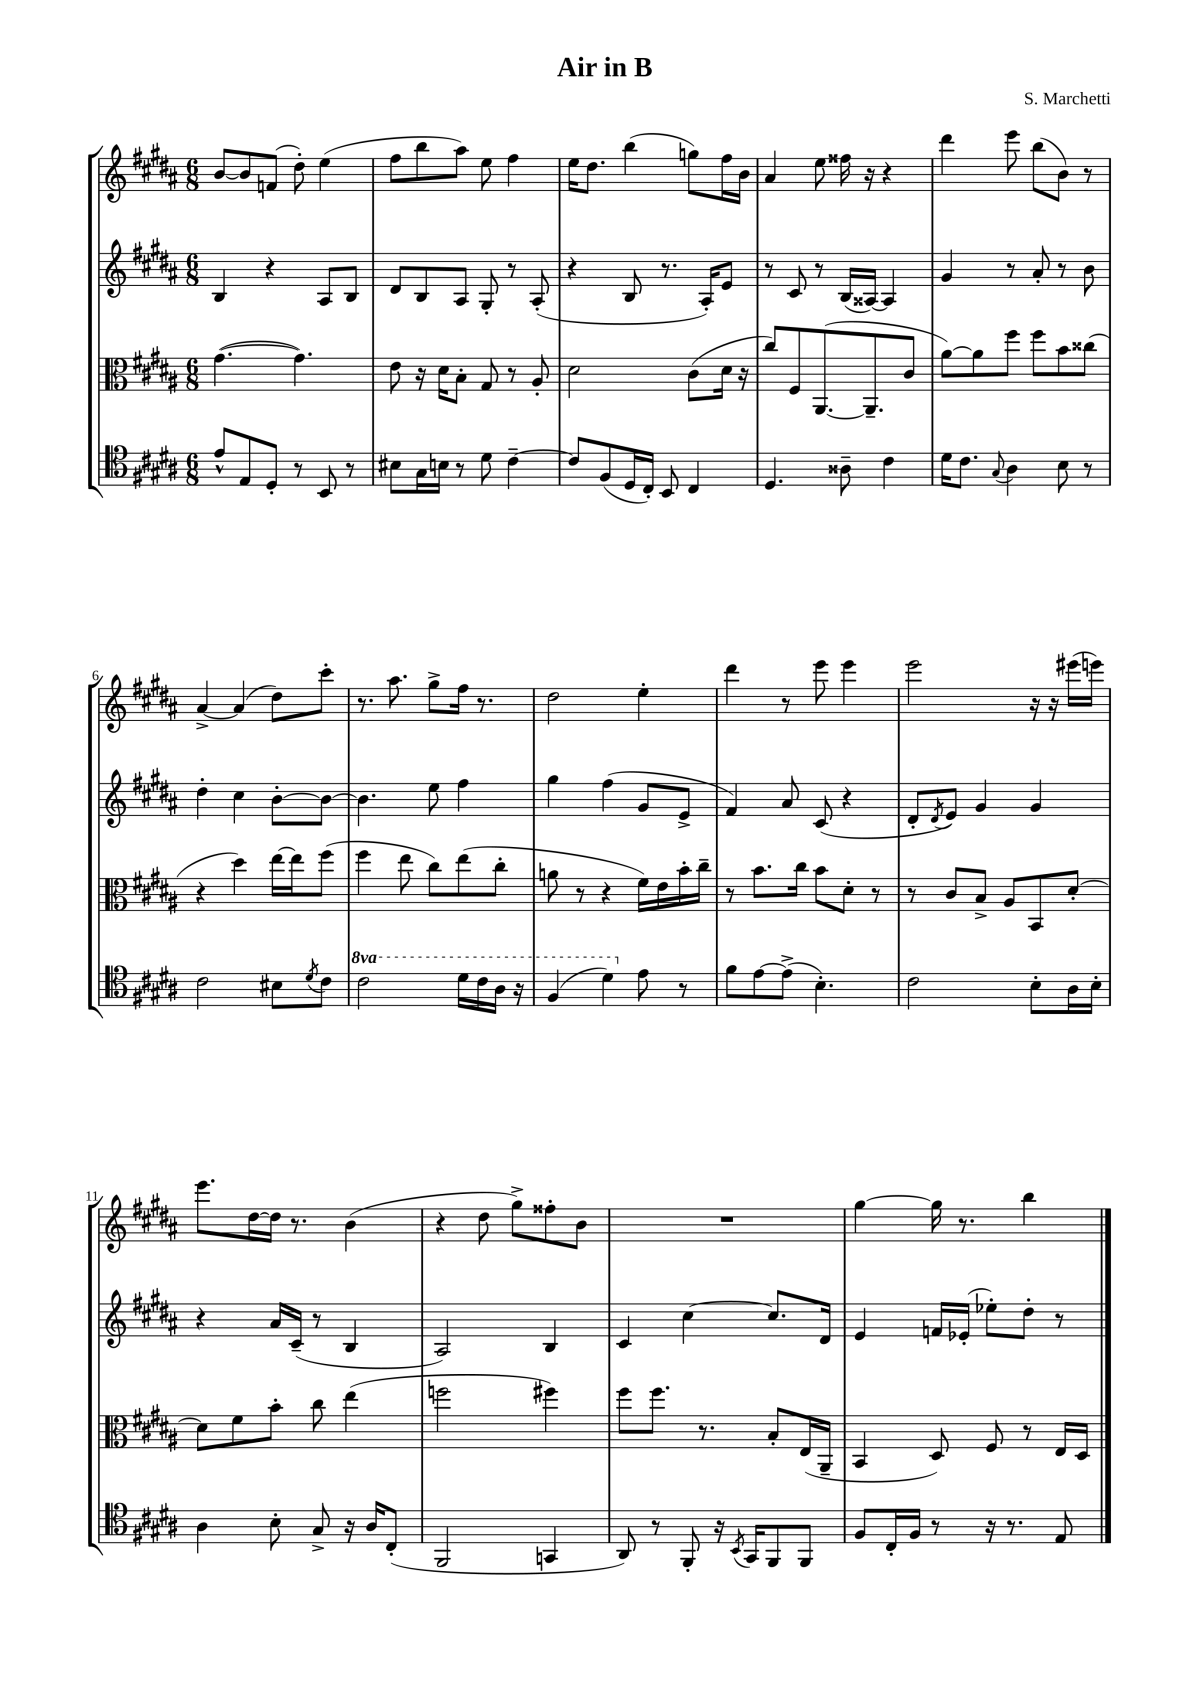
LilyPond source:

\header { title = "Air in B" composer = "S. Marchetti" }
<<
\new StaffGroup <<
\new Staff = "s0" {
    \clef treble \key b \major \numericTimeSignature \time 6/8
    b'8~ b'8 f'8( dis''8-.) e''4( |
    fis''8 b''8 ais''8) e''8 fis''4 |
    e''16 dis''8. b''4( g''8) fis''16 b'16 |
    ais'4 e''8 fisis''16 r16 r4 |
    dis'''4 e'''8 b''8( b'8) r8 |
    ais'4~-> ais'4( dis''8) cis'''8-. |
    r8. ais''8. gis''8-> fis''16 r8. |
    dis''2 e''4-. |
    dis'''4 r8 e'''8 e'''4 |
    e'''2 r16 r16 eis'''16( e'''16) |
    e'''8. dis''16~ dis''16 r8. b'4( |
    r4 dis''8 gis''8->) fisis''8-. b'8 |
    R2. |
    gis''4~ gis''16 r8. b''4 \bar "|." |
}
\new Staff = "s1" {
    \clef treble \key b \major \numericTimeSignature \time 6/8
    b4 r4 ais8 b8 |
    dis'8 b8 ais8 gis8-. r8 ais8-.( |
    r4 b8 r8. ais16-.) e'8 |
    r8 cis'8 r8 b16( aisis16~) aisis4 |
    gis'4 r8 ais'8-. r8 b'8 |
    dis''4-. cis''4 b'8~-. b'8~ |
    b'4. e''8 fis''4 |
    gis''4 fis''4( gis'8 e'8-> |
    fis'4) ais'8 cis'8( r4 |
    dis'8-. \acciaccatura { dis'8 } e'8) gis'4 gis'4 |
    r4 ais'16 cis'16--( r8 b4 |
    ais2) b4 |
    cis'4 cis''4~ cis''8. dis'16 |
    e'4 f'16 ees'16-.( ees''8-.) dis''8-. r8 \bar "|." |
}
\new Staff = "s2" {
    \clef alto \key b \major \numericTimeSignature \time 6/8
    gis'4.~( gis'4.) |
    e'8 r16 dis'16 b8-. gis8 r8 ais8-. |
    dis'2 cis'8( dis'16 r16 |
    cis''8) fis8 ais,8.~( ais,8.-- cis'8 |
    ais'8~) ais'8 fis''8 fis''8 b'8 cisis''8( |
    r4 dis''4) e''16~ e''16 fis''8( |
    fis''4 e''8 cis''8) e''8( cis''8-. |
    a'8 r8 r4 fis'16) e'16 b'16-. cis''16-- |
    r8 b'8. cis''16 b'8 dis'8-. r8 |
    r8 cis'8 b8-> ais8 b,8 dis'8~-. |
    dis'8 fis'8 b'8-. cis''8 e''4( |
    f''2 fis''4) |
    fis''8 fis''8. r8. b8-. e16( ais,16-- |
    b,4 dis8) fis8 r8 e16 dis16 \bar "|." |
}
\new Staff = "s3" {
    \clef tenor \key b \major \numericTimeSignature \time 6/8 \set Staff.ottavationMarkups = #ottavation-simple-ordinals
    e'8-^ e8 dis8-. r8 b,8 r8 |
    bis8 gis16 b16 r8 dis'8 cis'4~-- |
    cis'8 fis8( dis16 cis16-.) b,8 cis4 |
    dis4. aisis8-- cis'4 |
    dis'16 cis'8. \appoggiatura { gis8 } ais4 b8 r8 |
    cis'2 bis8 \acciaccatura { dis'8 } cis'8 |
    \ottava #1 cis''2 dis''16 cis''16 ais'16 r16 |
    fis'4( dis''4) \ottava #0 e'8 r8 |
    fis'8 e'8~ e'8->( b4.-.) |
    cis'2 b8-. ais16 b16-. |
    ais4 b8-. gis8-> r16 ais16 cis8-.( |
    fis,2 g,4 |
    ais,8) r8 fis,8-. r16 \acciaccatura { b,8 } gis,16 fis,8 fis,8 |
    fis8 cis16-. fis16 r8 r16 r8. e8 \bar "|." |
}
>>
>>
